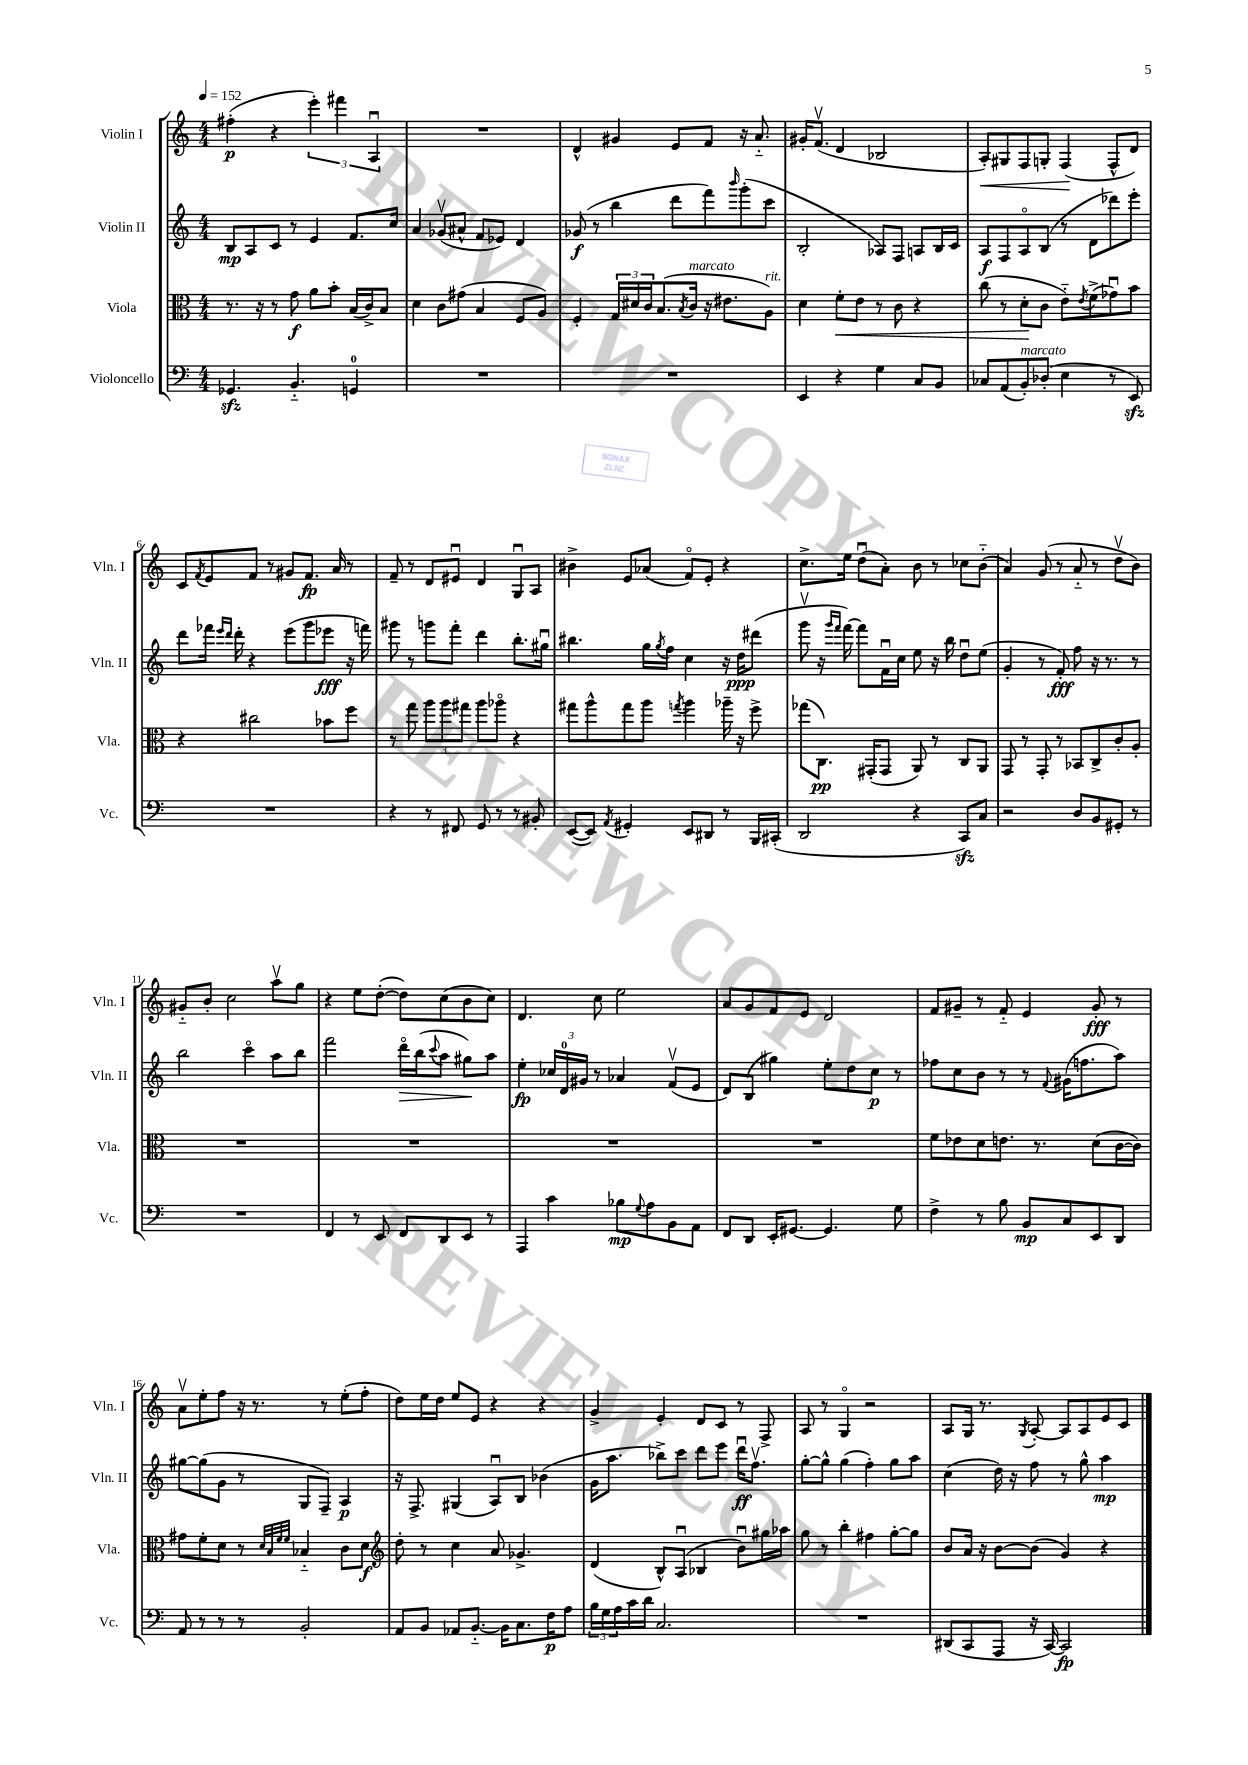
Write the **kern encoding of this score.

**kern	**dynam	**kern	**dynam	**kern	**dynam	**kern	**dynam
*part4	*part4	*part3	*part3	*part2	*part2	*part1	*part1
*staff4	*staff4	*staff3	*staff3	*staff2	*staff2	*staff1	*staff1
*I"Violoncello	*	*I"Viola	*	*I"Violin II	*	*I"Violin I	*
*I'Vc.	*	*I'Vla.	*	*I'Vln. II	*	*I'Vln. I	*
*clefF4	*	*clefC3	*	*clefG2	*	*clefG2	*
*k[]	*	*k[]	*	*k[]	*	*k[]	*
*M4/4	*	*M4/4	*	*M4/4	*	*M4/4	*
*MM152	*	*MM152	*	*MM152	*	*MM152	*
=1	=1	=1	=1	=1	=1	=1	=1
4.GG-Xzz/	.	8.r	.	8B/L	mp	(4ff#X'\	p
.	.	.	.	8A/	.	.	.
.	.	16r	.	.	.	.	.
.	.	8r	.	8c/J	.	4r	.
4.BB/	.	8g\	f	8r	.	.	.
.	.	8a\L	.	4e/	.	6eee'\)	.
.	.	8b'\J	.	.	.	.	.
.	.	.	.	.	.	6fff#X\	.
4GGn/	.	(16B/LL	.	8.f/L	.	.	.
.	.	16c^/J)	.	.	.	.	.
.	.	.	.	.	.	6Au/	.
.	.	8B/J	.	.	.	.	.
.	.	.	.	16cc/Jk	.	.	.
=2	=2	=2	=2	=2	=2	=2	=2
1r	.	4d\	.	4a/	.	1r	.
.	.	8c\L	.	(8g-Xv/L	.	.	.
.	.	(8g#X\J	.	8a#X^^/J	.	.	.
.	.	4B/	.	8f/L	.	.	.
.	.	.	.	8e-X/J)	.	.	.
.	.	8F/L	.	4d/	.	.	.
.	.	8A/J)	.	.	.	.	.
=3	=3	=3	=3	=3	=3	=3	=3
1r	.	4F'/	.	(8g-X/	f	4d^^/	.
.	.	.	.	8r	.	.	.
.	.	24G/LL	.	4bb\	.	4g#X/	.
.	.	24d#X/	.	.	.	.	.
.	.	24c/J	.	.	.	.	.
.	.	(8.B/	.	.	.	.	.
.	.	.	.	8ddd\L	.	8e/L	.
.	.	8qB/	.	.	.	.	.
!	!	!LO:TX:a:i:t=marcato	!	!	!	!	!
.	.	16c/Jk	.	.	.	.	.
.	.	16r	.	8fff\)	.	8f/J	.
.	.	8.e#X\L	.	.	.	.	.
.	.	.	.	16qqbbb/	.	.	.
.	.	.	.	(8ggg'\	.	16r	.
.	.	.	.	.	.	8.a/	.
!	!	!LO:TX:a:i:t=rit.	!	!	!	!	!
.	.	8A\J)	.	8ccc\J	.	.	.
=4	=4	=4	=4	=4	=4	=4	=4
4EE/	.	4d\	.	2B'/	.	16g#X'/KL	.
.	.	.	.	.	.	(8.fv/J	.
!	!	!	!LO:HP:b	!	!	!	!
4r	.	8f'\L	<	.	.	4d/	.
.	.	8e\J	.	.	.	.	.
4G\	.	8r	.	8A-X/L)	.	2B-X/	.
.	.	8c\	.	8F/J	.	.	.
8C/L	.	4r	.	8An/L	.	.	.
8BB/J	.	.	.	16B/L	.	.	.
.	.	.	.	16c/JJ	.	.	.
=5	=5	=5	=5	=5	=5	=5	=5
!	!	!	!	!	!	!	!LO:HP:b
8C-X/L	.	(8cc\	.	8A/L	f	8A'/L)	<
(8AA/	.	8r	.	8F/	.	8G#X/	.
!LO:TX:a:i:t=marcato	!	!	!	!	!	!	!
8BB'/)	.	8d'\L	.	8A/	.	8F/	.
(8D-X'/J	.	8c\J	[	(8B/J	.	8Gn'/J	.
4E\	.	8e\L)	.	8r	.	(4F/	.
.	.	8qe/	.	.	.	.	.
.	.	(8f^\	.	8d\L	.	.	.
8r	.	8g-Xu\)	.	8ddd-X\)	.	8F^^/L	[
8EEzz/)	.	8b\J	.	8eee'\J	.	8d/J)	.
!!LO:LB:g=z
=6	=6	=6	=6	=6	=6	=6	=6
1r	.	4r	.	8ddd\L	.	8c/L	.
.	.	.	.	.	.	8qf/	.
.	.	.	.	16fff-X\Jk	.	8e/	.
.	.	.	.	16qqeee/LL	.	.	.
.	.	.	.	16qqddd/JJ	.	.	.
.	.	.	.	16ddd'\	.	.	.
.	.	2cc#X\	.	4r	.	8f/J	.
.	.	.	.	.	.	8r	.
.	.	.	.	(8eee\L	.	8g#X/L	.
.	.	.	.	8ggg\	.	8.f/J	fp
.	.	8b-X\L	.	8eee-X\J	fff	.	.
.	.	.	.	.	.	16a/	.
.	.	8ff\J	.	16r	.	8r	.
.	.	.	.	16fffn\)	.	.	.
=7	=7	=7	=7	=7	=7	=7	=7
4r	.	8r	.	8ggg#X\	.	8f~/	.
.	.	8gg\	.	8r	.	8r	.
8r	.	12aa\L	.	8gggn\L	.	8d/L	.
.	.	12aa\	.	.	.	.	.
8FF#X/	.	.	.	8fff'\J	.	8e#Xu/J	.
.	.	12gg#X\J	.	.	.	.	.
8GG/	.	8aa\L	.	4ddd\	.	4d/	.
8r	.	8aa-X\J	.	.	.	.	.
8r	.	4r	.	8.bb'\L	.	8Gu/L	.
8BB#X'/	.	.	.	.	.	8A/J	.
.	.	.	.	16gg#Xu\Jk	.	.	.
=8	=8	=8	=8	=8	=8	=8	=8
([8EE/L	.	8gg#X\L	.	4.bb#X\	.	4b#X^\	.
8EE/J])	.	8aa^^\	.	.	.	.	.
8qAA/	.	.	.	.	.	.	.
4GG#X'/	.	8gg#\	.	.	.	8e/L	.
.	.	8aa\J	.	16gg\LL	.	(8a-X/J	.
.	.	.	.	8qgg/	.	.	.
.	.	.	.	16ff\JJ	.	.	.
.	.	8qggn/	.	.	.	.	.
8EE/L	.	4aa\	.	4cc\	.	8f/L)	.
8DD#X/J	.	.	.	.	.	8e'/J	.
8r	.	16aa-X~\	.	16r	.	4r	.
.	.	16r	.	16dd\KL	ppp	.	.
16BBB/LL	.	8ff^\	.	(8ddd#X\J	.	.	.
(16CC#X'/JJ	.	.	.	.	.	.	.
=9	=9	=9	=9	=9	=9	=9	=9
2DD/	.	(8gg-X\L	.	8gggv\	.	8.cc^\L	.
.	.	8.C\J)	pp	16r	.	.	.
.	.	.	.	16qqggg/LL	.	.	.
.	.	.	.	16qqfff/JJ	.	.	.
.	.	.	.	[16fff\)	.	16ee\Jk	.
.	.	.	.	8fff\L]	.	(8ddu\L	.
.	.	(16GG#X'/KL	.	.	.	.	.
.	.	8GG#/J	.	16fu\L	.	8a'\J)	.
.	.	.	.	16cc\JJ	.	.	.
4r	.	8AA/)	.	8ee\	.	8b\	.
.	.	8r	.	16r	.	8r	.
.	.	.	.	16bb\	.	.	.
8CCzz/L)	.	8C/L	.	8ddu\L	.	8cc-X\L	.
8C/J	.	8AA/J	.	(8ee\J	.	(8b\J	.
=10	=10	=10	=10	=10	=10	=10	=10
2r	.	8GG/	.	4g'/	.	4a/)	.
.	.	8r	.	.	.	.	.
.	.	8GG'/	.	8r	.	(8g/	.
.	.	8r	.	8f'/)	fff	8r	.
8D/L	.	8BB-X/L	.	8ff\	.	8a/	.
8BB/	.	8C^/	.	16r	.	8r	.
.	.	.	.	8.r	.	.	.
8GG#X'/J	.	8c'/	.	.	.	8ddv\L	.
8r	.	8A'/J	.	8r	.	8b\J)	.
!!LO:LB:g=z
=11	=11	=11	=11	=11	=11	=11	=11
1r	.	1r	.	2bb\	.	8g#X/L	.
.	.	.	.	.	.	8b'/J	.
.	.	.	.	.	.	2cc\	.
.	.	.	.	4ccc\	.	.	.
.	.	.	.	8aa\L	.	8aav\L	.
.	.	.	.	8bb\J	.	8gg\J	.
=12	=12	=12	=12	=12	=12	=12	=12
4FF/	.	1r	.	2fff\	.	4r	.
8r	.	.	.	.	.	8ee\L	.
8EE/	.	.	.	.	.	([8dd'\J	.
!	!	!	!	!	!LO:HP:b	!	!
8FF/L	.	.	.	16ddd\LL	>	8dd\L])	.
.	.	.	.	(16bb\J	.	.	.
.	.	.	.	8qqccc/	.	.	.
8DD/	.	.	.	8aa\J	.	(8cc\	.
8EE/J	.	.	.	8gg#X\L)	.	8b\	.
8r	.	.	.	8aa\J	]	8cc\J)	.
=13	=13	=13	=13	=13	=13	=13	=13
4AAA/	.	1r	.	4ee'\	fp	4.d/	.
4c\	.	.	.	24cc-X/LL	.	.	.
.	.	.	.	24d/	.	.	.
.	.	.	.	24g#X/JJ	.	.	.
.	.	.	.	8r	.	8cc\	.
8B-X\L	mp	.	.	4a-X/	.	2ee\	.
8qqG/	.	.	.	.	.	.	.
8A\	.	.	.	.	.	.	.
8BB\	.	.	.	(8fv/L	.	.	.
8AA\J	.	.	.	8e/J	.	.	.
=14	=14	=14	=14	=14	=14	=14	=14
8FF/L	.	1r	.	8d/L)	.	8a/L	.
8DD/J	.	.	.	(8B/J	.	8g/	.
16EE'/KL	.	.	.	4gg#X\)	.	8f/	.
[8.GG#X/J	.	.	.	.	.	.	.
.	.	.	.	.	.	8e/J	.
4.GG#/]	.	.	.	8ee'\L	.	2d/	.
.	.	.	.	8dd\	.	.	.
.	.	.	.	8cc\J	p	.	.
8G\	.	.	.	8r	.	.	.
=15	=15	=15	=15	=15	=15	=15	=15
4F^\	.	8f\L	.	8ff-X\L	.	8f/L	.
.	.	8e-X\	.	8cc\	.	8g#X~/J	.
8r	.	8d\	.	8b\J	.	8r	.
8B\	.	8.en\J	.	8r	.	8f/	.
8BB/L	mp	.	.	8r	.	4e/	.
.	.	8.r	.	.	.	.	.
.	.	.	.	8qqf/	.	.	.
8C/	.	.	.	(16g#X\KL	.	.	.
.	.	.	.	8.ffn\	.	.	.
8EE/	.	(8d\L	.	.	.	8g#'/	fff
8DD/J	.	[16c\L	.	8aa\J)	.	8r	.
.	.	16c\JJ])	.	.	.	.	.
!!LO:LB:g=z
=16	=16	=16	=16	=16	=16	=16	=16
8AA/	.	8g#X\L	.	[8gg#X\L	.	8av\L	.
8r	.	8f'\	.	(8gg#\]	.	8ee'\	.
8r	.	8d\J	.	8g\J	.	8ff\J	.
8r	.	8r	.	8r	.	16r	.
.	.	.	.	.	.	8.r	.
.	.	32qqd/LLL	.	.	.	.	.
.	.	32qqB/	.	.	.	.	.
.	.	32qqf/	.	.	.	.	.
.	.	32qqf/JJJ	.	.	.	.	.
2BB'/	.	4B-X/	.	8G/L	.	.	.
.	.	.	.	8F~/J)	.	8r	.
.	.	8c\L	.	4A/	p	(8ee'\L	.
.	.	8d\J	f	.	.	8ff'\J	.
=17	=17	=17	=17	=17	=17	=17	=17
*	*	*clefG2	*	*	*	*	*
8AA/L	.	8dd'\	.	16r	.	8dd\L)	.
.	.	.	.	8.F^/	.	.	.
8BB/J	.	8r	.	.	.	16ee\L	.
.	.	.	.	.	.	16dd\JJ	.
8AA-X/L	.	4cc\	.	(4G#X/	.	8ee/L	.
[8.BB/J	.	.	.	.	.	8e/J	.
.	.	8a/	.	8Au/L)	.	4r	.
16BB\KL]	.	.	.	.	.	.	.
8.C\	.	4.g-X^/	.	8B/J	.	.	.
.	.	.	.	(4b-X\	.	4r	.
16F\K	p	.	.	.	.	.	.
8A\J	.	.	.	.	.	.	.
=18	=18	=18	=18	=18	=18	=18	=18
24B\LL	.	(4d/	.	16g\KL	.	4g^/	.
24G\	.	.	.	.	.	.	.
.	.	.	.	8.aa\J	.	.	.
24A\	.	.	.	.	.	.	.
16c\	.	.	.	.	.	.	.
16d\JJ	.	.	.	.	.	.	.
2.C/	.	8B^^/L)	.	8bb-X^\L)	.	4e'/	.
.	.	(8Au/J	.	8ccc\J	.	.	.
.	.	4B-X/	.	8ddd\L	.	8d/L	.
.	.	.	.	8eee\J	.	8c/J	.
.	.	8bu\L)	.	16dddu\KL	ff	8r	.
.	.	.	.	8.ffv\J	.	.	.
.	.	16gg#X\L	.	.	.	8F^/	.
.	.	16aa-X\JJ	.	.	.	.	.
=19	=19	=19	=19	=19	=19	=19	=19
1r	.	8gg\	.	[8gg'\L	.	8A/	.
.	.	8r	.	8gg^^\J]	.	8r	.
.	.	4bb'\	.	(4gg\	.	4G/	.
.	.	4ff#X\	.	4ff'\)	.	2r	.
.	.	[8gg'\L	.	8gg\L	.	.	.
.	.	8gg\J]	.	8aa\J	.	.	.
=20	=20	=20	=20	=20	=20	=20	=20
(8DD#X/L	.	8b/L	.	(4cc\	.	8A/L	.
8CC/	.	16a/Jk	.	.	.	16G/Jk	.
.	.	16r	.	.	.	8.r	.
8AAA/J	.	[8b\L	.	16dd\)	.	.	.
.	.	.	.	16r	.	.	.
.	.	.	.	.	.	8qG/	.
16r	.	(8b\J]	.	8ff\	.	[8A'/	.
[16CC/)	.	.	.	.	.	.	.
2CC/]	fp	4g/)	.	8r	.	8A/L]	.
.	.	.	.	8gg^^\	.	8A/	.
.	.	4r	.	4aa\	mp	8e/	.
.	.	.	.	.	.	8c/J	.
==	==	==	==	==	==	==	==
*-	*-	*-	*-	*-	*-	*-	*-
